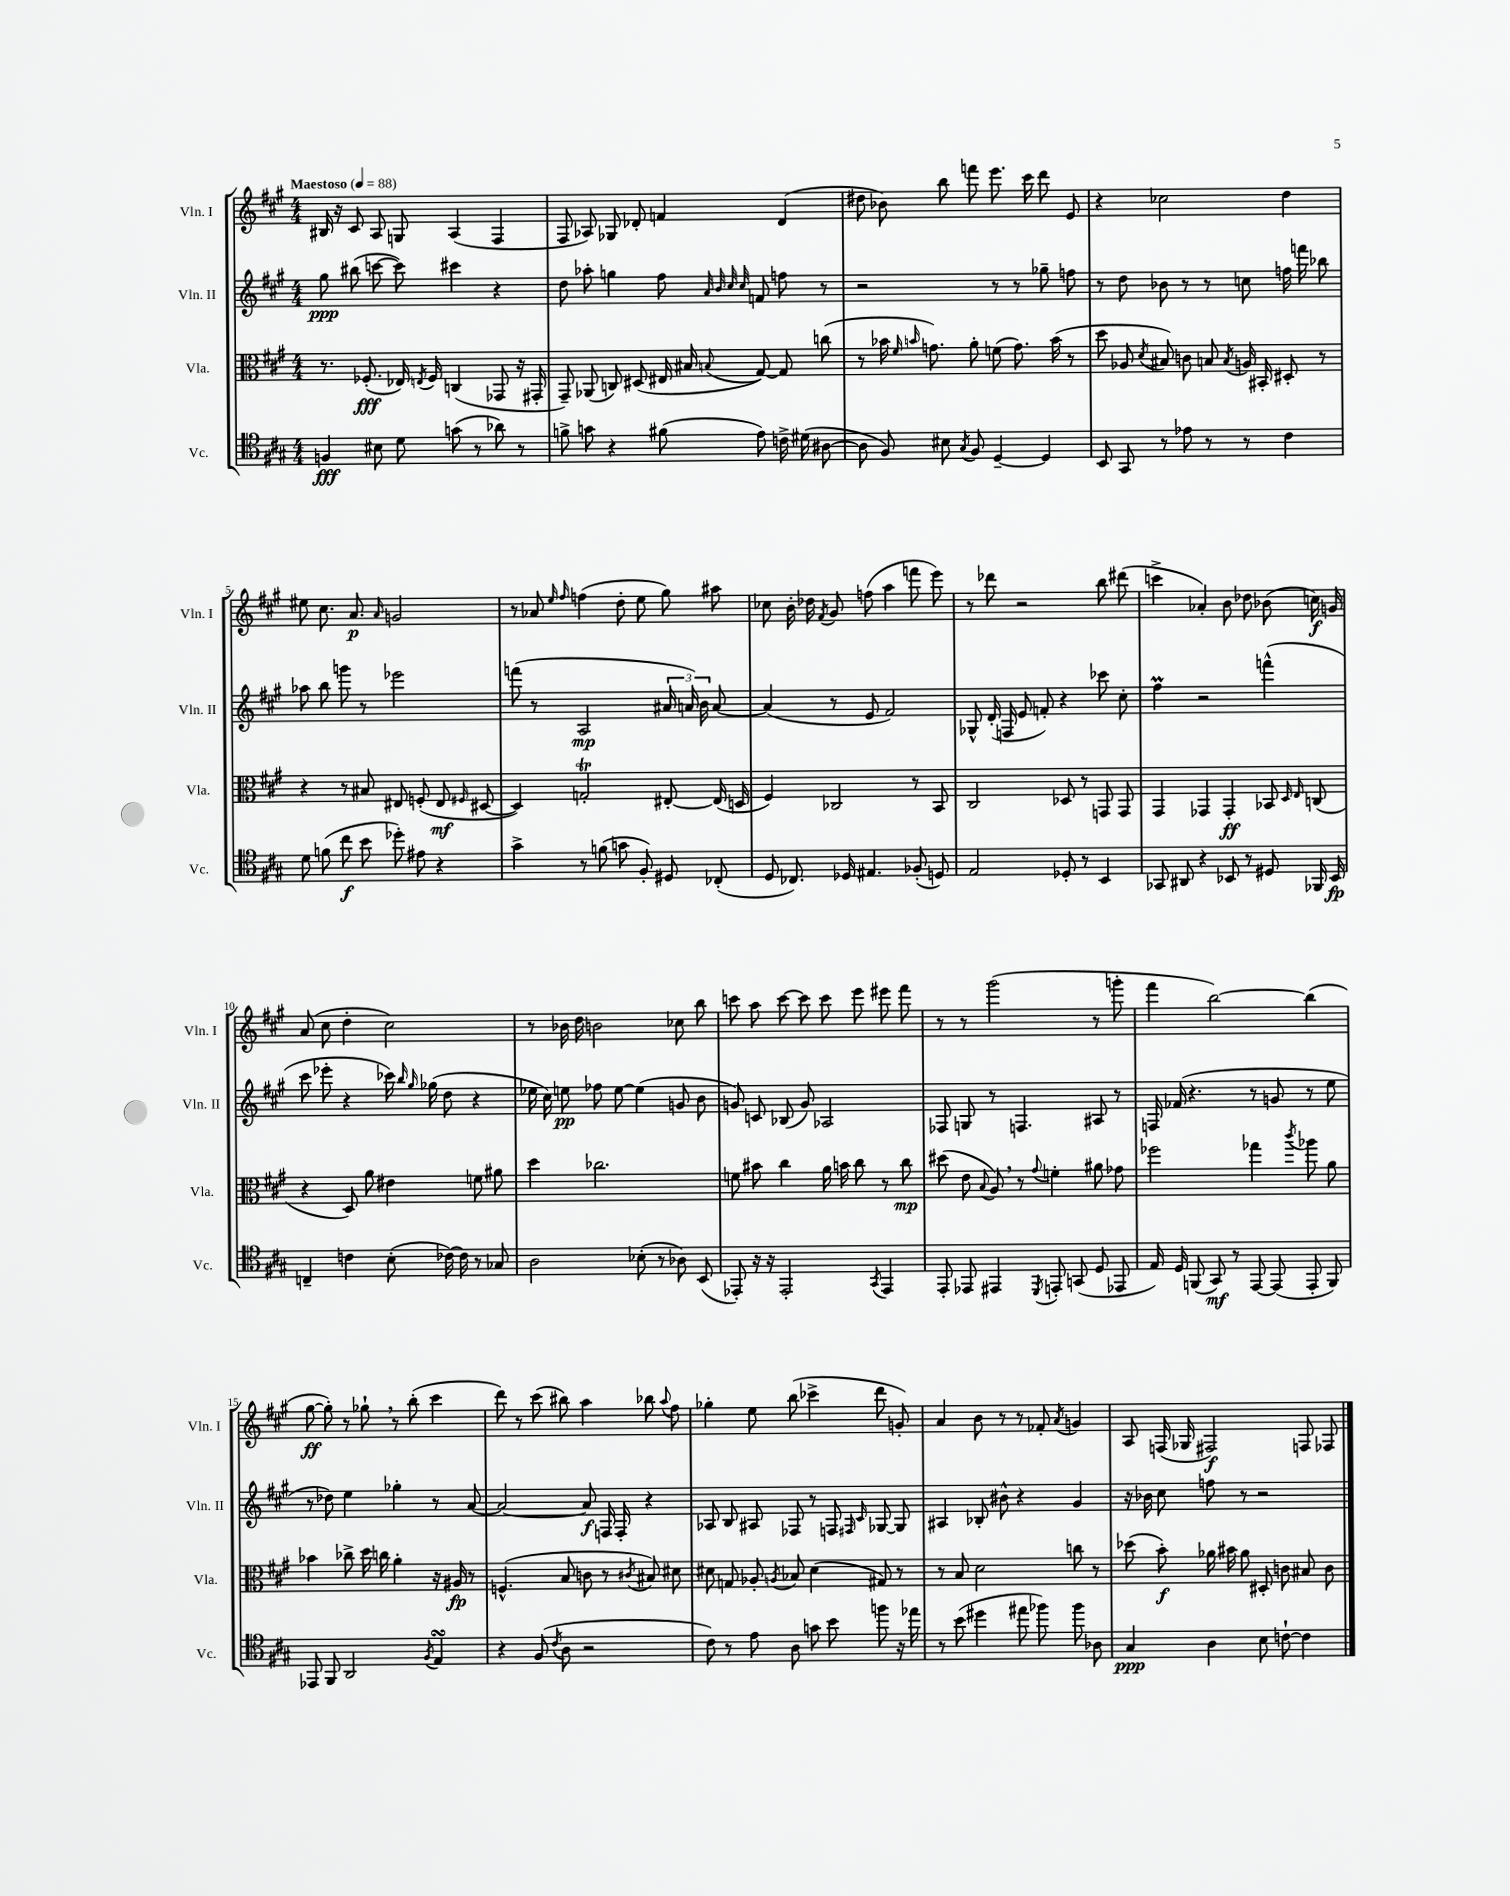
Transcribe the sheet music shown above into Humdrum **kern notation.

**kern	**kern	**kern	**kern
*staff4	*staff3	*staff2	*staff1
*clefC4	*clefC3	*clefG2	*clefG2
*k[f#c#g#]	*k[f#c#g#]	*k[f#c#g#]	*k[f#c#g#]
*M4/4	*M4/4	*M4/4	*M4/4
*MM88	*MM88	*MM88	*MM88
4F	8.r	8gg#	16B#
.	.	.	16r
.	.	(8bb#	8c#
.	(8.F-'	.	.
8B#	.	[8ccc	8A
8d	16E-)	8ccc])	8G
.	8qE	.	.
.	16F-	.	.
(8g	(4C	4ccc#	(4A
8r	.	.	.
8a-)	8GG-	4r	4F#
8r	16r	.	.
.	16GG#'	.	.
=	=	=	=
8f^	8GG#~)	8dd	8F#
8g	(8AA-	8aa-'	8A-)
4r	8C)	4gg	8G-
.	(8D#	.	8d-'
(8f#	16E#	8ff#	4f
.	16B#	.	.
.	.	32qqa	.
.	.	32qqb	.
.	.	32qqcc#	.
.	8qqB	32qqcc#	.
8e)	[8G#)	8f	.
16c^	8G#]	8ff	(4d-
(16d#	.	.	.
[8A#	(8cc	8r	.
=	=	=	=
8A#]	8r	2r	8dd#
8F#)	16b-	.	8b-)
.	16qqf#	.	.
.	16qqb	.	.
.	8.g)	.	.
8B#	.	.	8bb
8qG#	.	.	.
8F#	8a'	.	8fff
[4D~	(8f	8r	8.eee
.	8.g)	8r	.
.	.	.	16ccc#
4D]	.	8gg-~	8ddd
.	(16b	.	.
.	8r	8ff	8e
=	=	=	=
8BB	8dd	8r	4r
8GG#	8A-	8dd	.
.	8qd	.	.
8r	8B#)	8b-	2cc-
8e-	8c	8r	.
8r	8B	8r	.
.	8qB	.	.
8r	16A	8cc	.
.	16BB#'	.	.
4c#	8D#'	16ff	4dd
.	.	16fff	.
.	8r	8bb-	.
=	=	=	=
8d	4r	8aa-	8ee#
(8f	.	8bb	8.cc#
8cc#	8r	8ggg	.
.	.	.	8.a
8b	8B#	8r	.
.	.	.	16qqa
8dd-')	8E#	2eee-	2g
8e#	(8F'	.	.
4r	8E#	.	.
.	16qqF#	.	.
.	[8D#	.	.
=	=	=	=
4g#^	4D#])	(8fff	8r
.	.	8r	8a-
.	.	.	16qqee
.	.	.	16qqff#
8r	2G'	2A	(4ff
(8f	.	.	.
8g	.	.	8dd'
8F#')	.	.	8ee
8D#	[8E#'	24a#	8gg#)
.	.	24a)	.
.	.	24b	.
(8C-'	(16E#]	[8a	8aa#
.	16D	.	.
=	=	=	=
8D	4F#)	(4a]	8cc-
8.C-)	.	.	16b'
.	.	.	16dd-
.	.	.	8qf#
.	2C-	8r	8g#
16D-	.	.	.
4.E#	.	8e	(8ff
.	.	2f#)	4aa
(8F-'	8r	.	8fff
8D)	8BB	.	8eee)
=	=	=	=
2E	2C#	8G-^^	8r
.	.	(16d'	8ddd-
.	.	16F	.
.	.	8e	2r
.	.	8f')	.
8D-'	8D-	4r	.
8r	8r	.	.
4BB	8GG	8ccc-	8bb
.	8GG	8cc#'	(8ddd#
=	=	=	=
8GG-	4GG#	4ff#	4ccc^
8AA#	.	.	.
4r	4GG-	2r	4a-')
8BB-	4GG-'	.	8b
8r	.	.	8dd-
8D#	8BB-	(4fff^^	(8b-
.	16qqD	.	.
.	16qqE	.	.
16FF-	(8C	.	16cc)
16BB-	.	.	16g
=	=	=	=
4C~	4r	8ccc#	(8a
.	.	8eee-'	8cc#
4c	8D)	4r	4dd'
.	8a	.	.
(8B'	4e#	16ccc-)	2cc#)
.	.	16qqbb	.
.	.	16qqgg#	.
.	.	(16gg-	.
[16c-)	.	8dd	.
16c-]	.	.	.
8r	8f	4r	.
8G-	8a#	.	.
=	=	=	=
2A	4dd	16ee-	8r
.	.	16cc#)	.
.	.	8ee	16b-
.	.	.	16dd
.	2.cc-	8ff-	2b
.	.	[8ee	.
(8B-'	.	(4ee]	.
8r	.	.	.
8A-)	.	8g	8cc-
(8BB	.	8b	8bb
=	=	=	=
8EE-')	8f	8g)	8ccc
16r	8b#	8c	8aa
16r	.	.	.
2EE-'	4cc#	(8B-	[8ccc
.	.	8g)	8ccc]
.	16a	2A-	8ccc
.	16b	.	.
.	8cc#	.	8eee
8qGG#	.	.	.
4EE-	8r	.	8eee#
.	8cc#	.	8fff#
=	=	=	=
8EE'	(8dd#	8F-	8r
8EE-	8e	8G	8r
.	8qqB	.	.
4EE#	8A)	8r	(2ggg#
.	8r	4.F	.
8qDD	8qqg#	.	.
8EE'	4f'	.	.
(8GG	.	.	.
8D	8a#	8A#	8r
8EE-	8g-	8r	8ggg'
=	=	=	=
16E)	2ff-	16F	4fff#
16D	.	(16f-	.
(8FF	.	4.r	.
8GG#)	.	.	[2bb)
8r	.	.	.
[8EE	4gg-	8r	.
(8EE]	.	8g	.
.	8qccc#	.	.
8EE'	8aa-	8r	(4bb]
8FF)	8a	8ee	.
=	=	=	=
8EE-	4b-	8r	[8gg#
8FF#	.	8dd-)	8gg#'])
2AA	8cc-^	4ee	8r
.	16dd	.	8gg-`
.	16cc	.	.
.	4a'	4gg-'	8r
.	.	.	(8bb'
8qF#	.	.	.
4E	16r	8r	4ccc#
.	16A#	.	.
.	8r	[8a	.
=	=	=	=
4r	(4.F^^	2a_	8ddd)
.	.	.	8r
(8F#	.	.	(8ccc#
8qc#	.	.	.
8A	8B	.	8bb#)
2r	8c	8a]	4aa
.	8r	16F	.
.	.	16F'	.
.	8qc#	.	.
.	8B#)	4r	8bb-
.	.	.	8qqaa
.	8d#	.	8ff#
=	=	=	=
8c#)	8d#	8A-	4gg-'
8r	8G	8B	.
8e	8A-'	8A#	8ee
.	8qA	.	.
8A	8B-	8F-	(8bb
8g	(4d#	8r	4ccc-^
8b	.	8F	.
.	.	16qqF#	.
.	.	16qqc#	.
8ff	8G#)	[8G-	8ddd
16r	8r	8G-]	8g')
16ee-	.	.	.
=	=	=	=
8r	8r	4A#	4a
(8b	8B	.	.
4dd#	2d	8B-'	8b
.	.	8b#^^	8r
8ee#	.	4r	8r
8ff-)	.	.	8f-'
.	.	.	8qa
8ff-	8cc	4g#	4g
8A-	8r	.	.
=	=	=	=
4G#	(8dd-	16r	8A
.	.	16b-	.
.	8b')	8cc#	(16F
.	.	.	16G-
4A	16a-	8ff	2F#)
.	16b#	.	.
.	8a-	8r	.
8B	8D#'	2r	.
[8c`	8c	.	.
4c]	8B#	.	8F
.	8c	.	8F-
==	==	==	==
*-	*-	*-	*-
